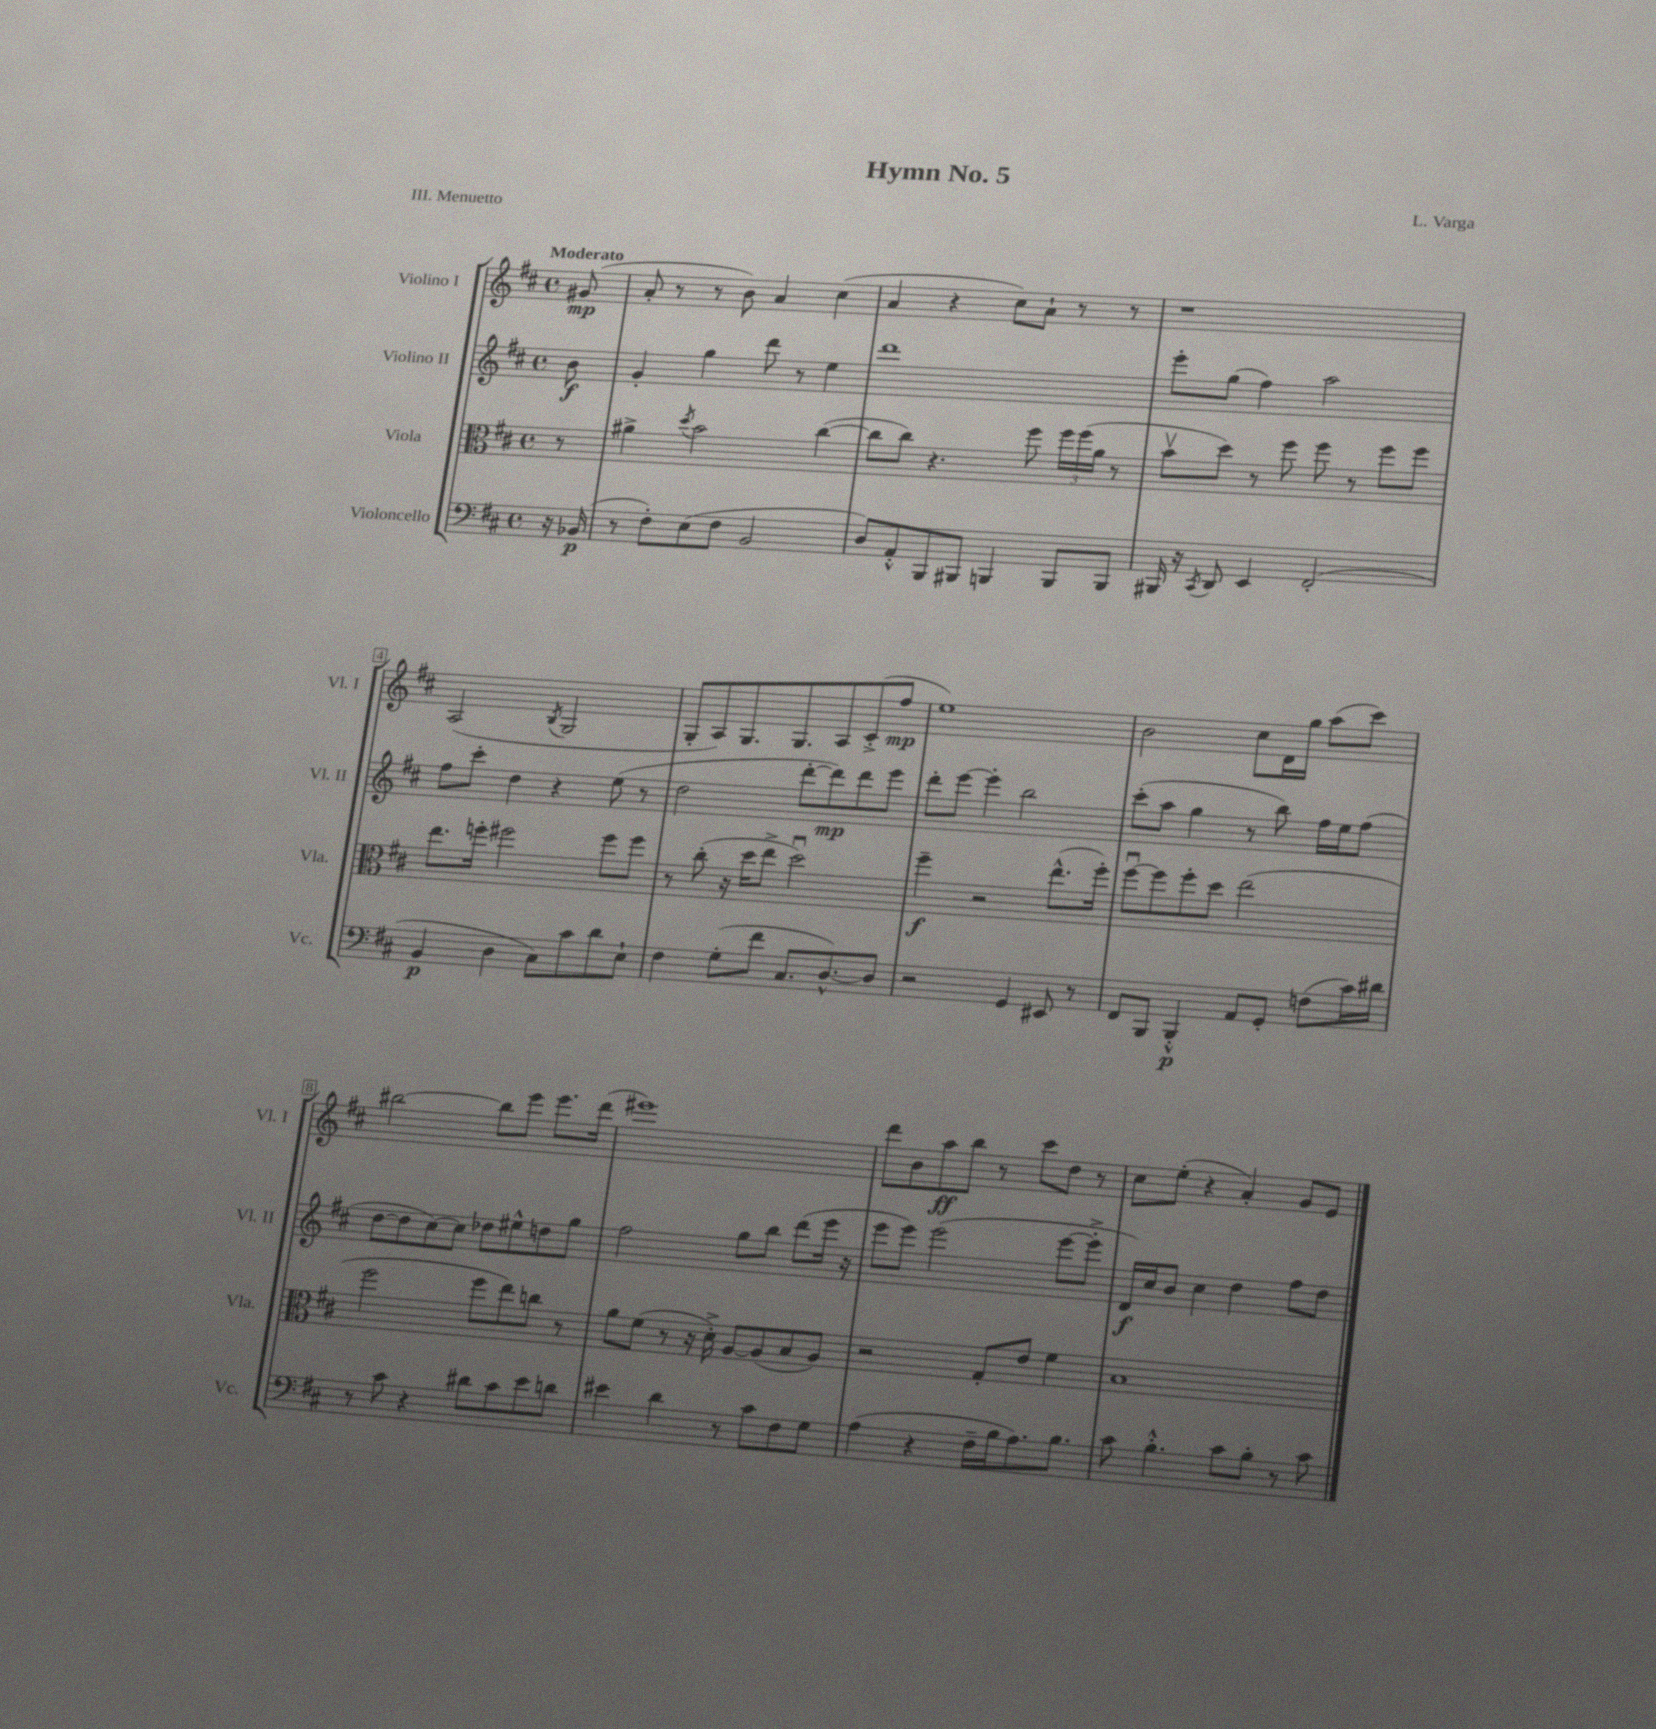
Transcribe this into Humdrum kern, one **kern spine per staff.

**kern	**kern	**kern	**kern
*staff4	*staff3	*staff2	*staff1
*clefF4	*clefC3	*clefG2	*clefG2
*k[f#c#]	*k[f#c#]	*k[f#c#]	*k[f#c#]
*M4/4	*M4/4	*M4/4	*M4/4
*met(c)	*met(c)	*met(c)	*met(c)
16r	8r	8b\	(8g#/
(16BB-/	.	.	.
=	=	=	=
8r	4a#^\	4g'/	8a'/
8F#'\L)	.	.	8r
.	8qdd/	.	.
(8E\	2b\	4gg\	8r
8F#\J	.	.	8b\)
2BB/	.	8ddd\	4a/
.	.	8r	.
.	([4cc#\	4ee\	(4cc#\
=	=	=	=
8D/L)	8cc#\]L	1ddd	4a/
8AA'^^/	8cc#\J)	.	.
8BBB/	4.r	.	4r
8BBB#/J	.	.	.
4BBB/	.	.	8cc#\L)
.	8ff#\	.	8a`\J
8BBB/L	24ff#\LL	.	8r
.	(24ff#\	.	.
.	24a\JJ	.	.
8BBB/J	8r	.	8r
=	=	=	=
16BBB#/	8bv\L	8eee'\L	1r
16r	.	.	.
8qCC#/	.	.	.
8DD/	8dd\J)	(8gg\J	.
4EE/	8r	4ff#\)	.
.	8ff#\	.	.
(2FF#'/	8ff#\	2aa\	.
.	8r	.	.
.	8ff#\L	.	.
.	8ff#\J	.	.
=	=	=	=
4BB/	8.ee\L	8ff#\L	(2A/
.	.	8ccc#'\J	.
.	16ff'\Jk	.	.
4D\	2ff#\	4dd\	.
.	.	.	8qB/
8C#\L)	.	4r	2G/
8c#\	.	.	.
8d\	8ff#\L	(8ee\	.
8E`\J	8ff#\J	8r	.
=	=	=	=
4F#\	8r	2dd\	8G'/L
.	(8cc#'\	.	8A/)
(8G'\L	16r	.	8.G/
.	16dd\LK	.	.
8f#\J	8ee^\J	.	.
.	.	.	8.G/
8.C#/L	2ddu\)	[8ddd'\L	.
.	.	8ddd\])	8A/
[8.D^^/)	.	.	.
.	.	8ddd\	(8c#'^/
8D/]J	.	8eee\J	8ff#/J
=	=	=	=
2r	4ff#~\	8ddd'\L	1ee)
.	.	[8eee\J	.
.	2r	4eee'\]	.
4GG/	.	2bb\	.
8EE#/	(8.ee^^\L	.	.
8r	.	.	.
.	16ff#'\Jk)	.	.
=	=	=	=
8FF#/L	[8ff#u\L	(8ccc#'\L	2b\
8BBB/J	8ff#\]	8aa\J	.
4BBB'^^/	8ff#'\	4gg\	.
.	8dd\J	.	.
8AA/L	(2ee\	8r	8cc#\L
8GG'/J	.	8bb\)	16d\L
.	.	.	16gg\JJ
(8F\L	.	16ff#\LL	(8aa\L
.	.	16ee\J	.
16c#\L)	.	(8ff#\J	8ccc#\J)
16d#\JJ	.	.	.
=	=	=	=
8r	2ff#\	[8dd\L	[2bb#\
8c#\	.	8dd\]	.
4r	.	[8cc#\)	.
.	.	8cc#\]J	.
8d#\L	8ff#\L	8dd-\L	8bb#\]L
8c#\	8ee\)	8ee#^^\	8eee\J
8e\	8cc\J	8dd\	8.eee\L
8d\J	8r	8gg\J	.
.	.	.	(16ddd\Jk
=	=	=	=
4e#\	8a\L	2ff#\	1eee#)
.	(8f#\J	.	.
4d\	8r	.	.
.	16r	.	.
.	16d'^\)	.	.
8r	[8A/L	8gg\L	.
8c#\L	(8A/]	8bb\J	.
8F#\	8B/	(8ddd\L	.
8G\J	8A/J)	16eee\Jk	.
.	.	16r	.
=	=	=	=
(4A\	2r	8eee\L	8ddd\L
.	.	8eee\J)	8b\
4r	.	(2eee\	8aa\
.	.	.	8bb\J
16F#~\LL	8G'/L	.	8r
16B\J	.	.	.
8.A\)	8e/J	.	8ccc#\L
.	4f#\	[8eee\L	8dd\J
8.B\J	.	.	.
.	.	8eee'^\]J	8r
=	=	=	=
8c#\	1B	16d/LL)	8cc#\L
.	.	16cc#/J	.
4.B'^^\	.	8b/J	(8ee'\J
.	.	4cc#\	4r
8c#\L	.	4dd\	4a'/)
8B'\J	.	.	.
8r	.	8ff#\L	8g/L
8c#\	.	8dd\J	8e/J
==	==	==	==
*-	*-	*-	*-
